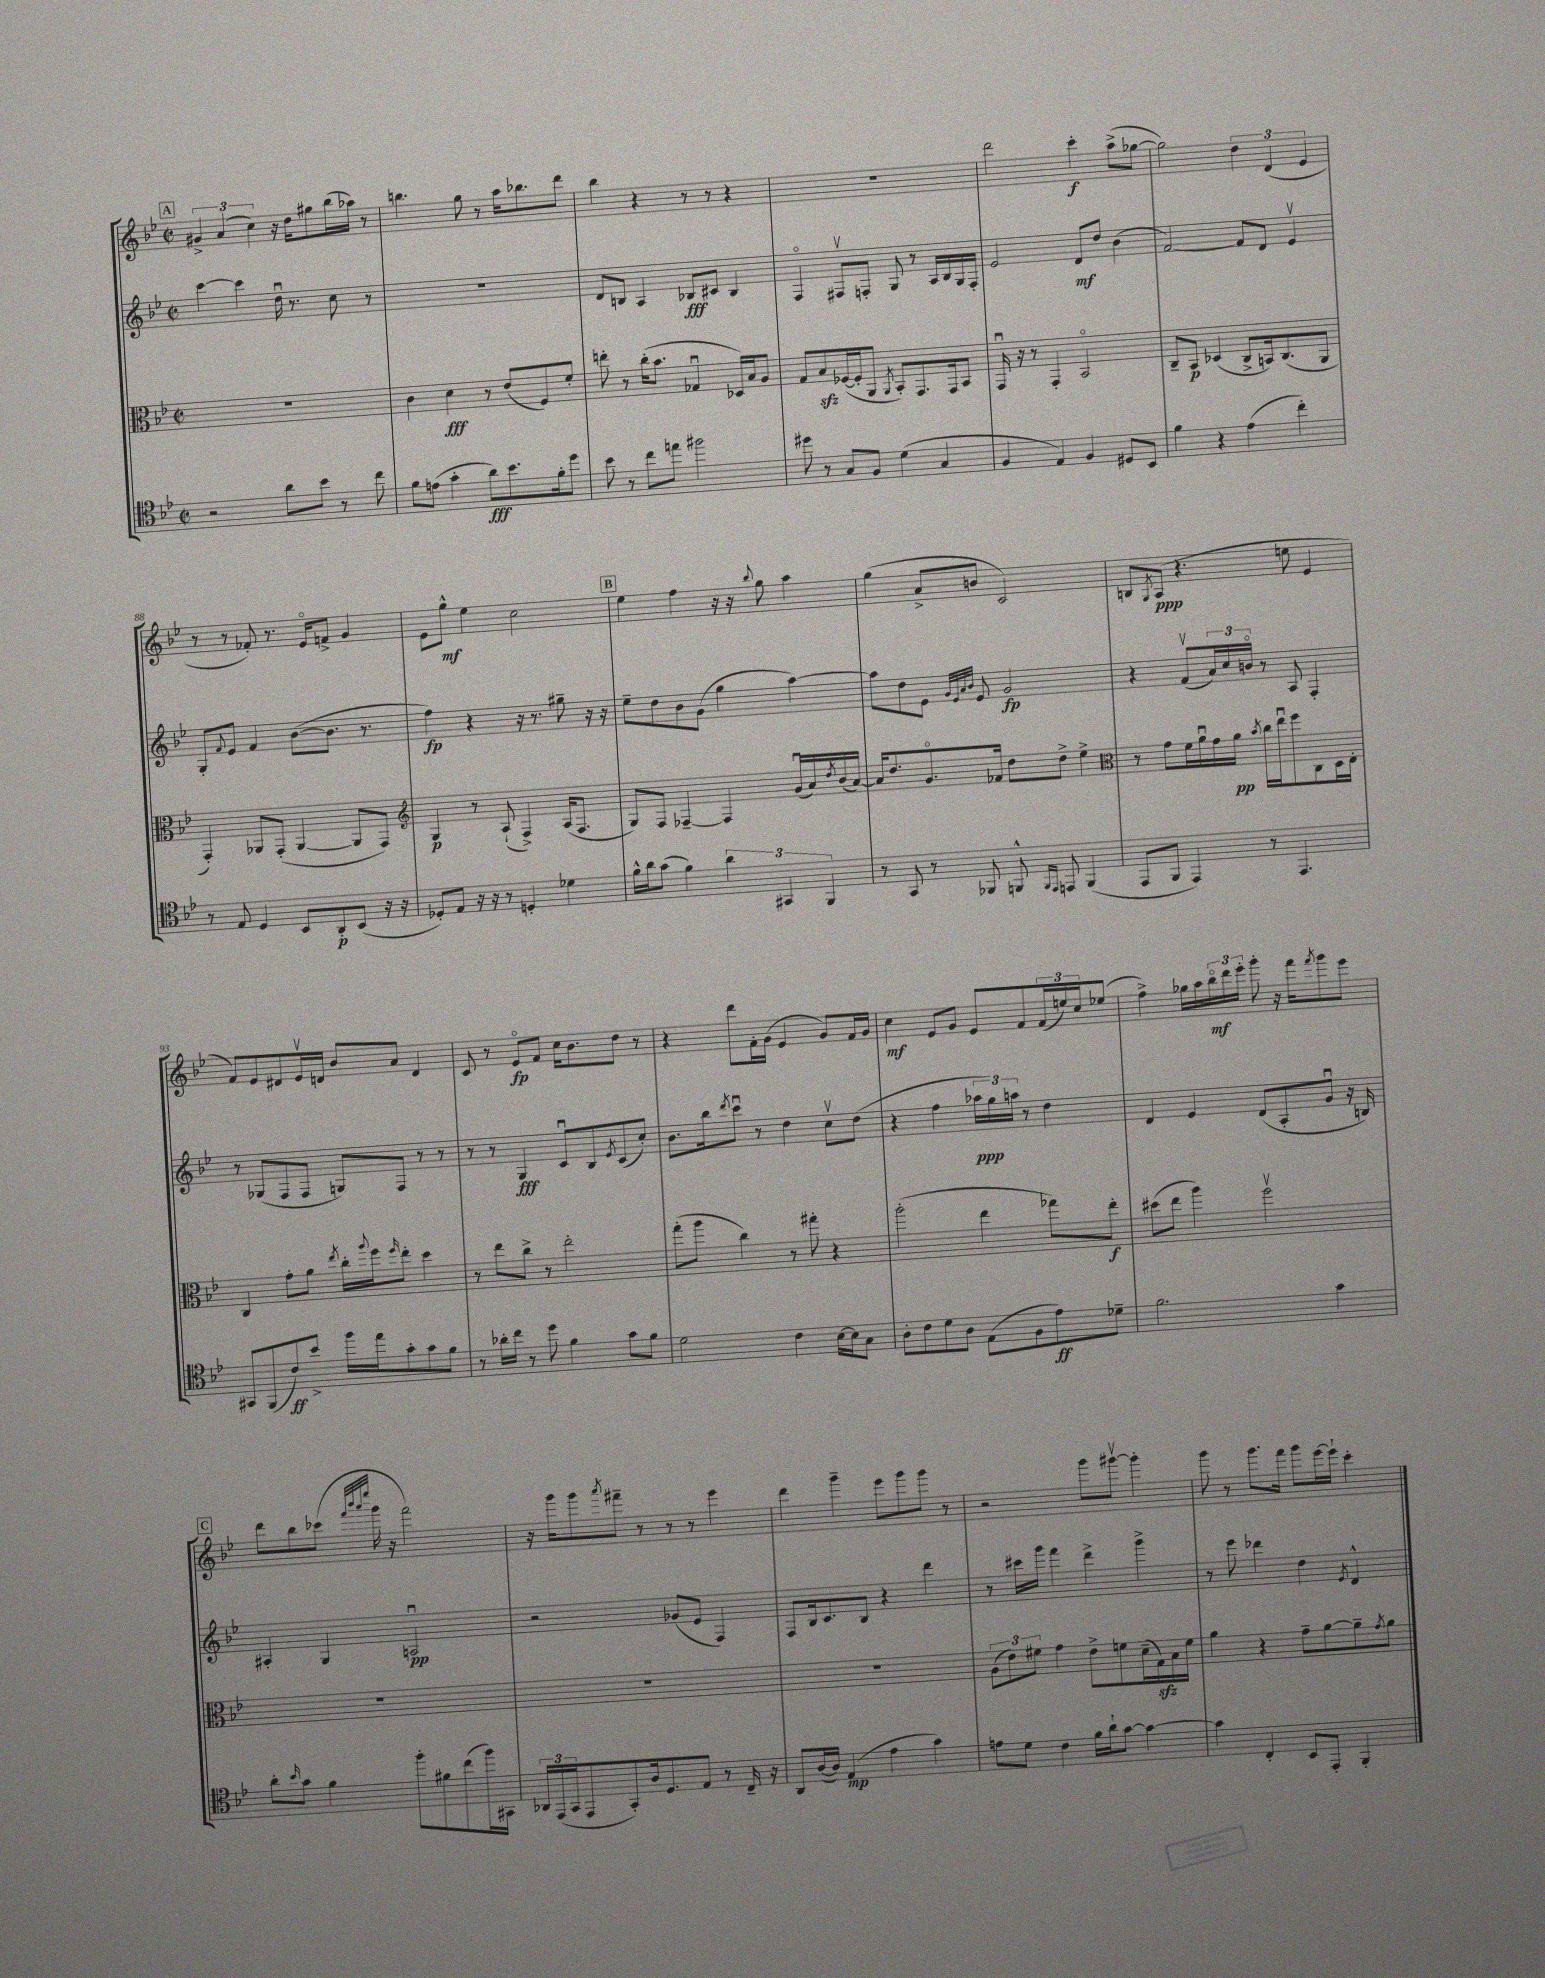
<<
\new StaffGroup <<
\new Staff = "s0" {
    \clef treble \key bes \major \defaultTimeSignature \time 2/2
    \mark \markup { \box "A" } \tuplet 3/2 { gis'4-> a'4( c''4) } r16 d''16 gis''8 bes''16( aes''16) r8 |
    b''4. g''8 r8 a''16 bes''8. d'''8 |
    bes''4 r4 r8 r8 r4 |
    R1 |
    d'''2 c'''4-.\f a''8->( ges''8~ |
    ges''2) \tuplet 3/2 { d''4 d'4( ees'4 } |
    r8 r8 fes'8-.) r8. ees'16\flageolet f'8-> g'4 |
    ees'8 g''8-^\mf ees''4 c''2 |
    \mark \markup { \box "B" } ees''4 f''4 r16 r16 \appoggiatura { bes''8 } g''8 a''4 |
    g''4( a'8-> b'8 c'2) |
    b8 \acciaccatura { g8 } a8\ppp( r4. e''8 ees'4 |
    f'8) ees'8 dis'8 ees'16\upbow d'16 bes'8 a'8 d'4 |
    c'8 r8 ees'8\flageolet\fp f'8 c''16 bes'8. d''8 r8 |
    r4 d'''8 f'16-. g'16( ees'4 g'8) f'16 g'16 |
    c''4\mf ees'8 g'8 ees'8 f'8 \tuplet 3/2 { f'16( e''16) c''16 } ees''8( |
    f''4->) ges''16 a''16 \tuplet 3/2 { bes''16\flageolet\mf d'''16 ees'''16-. } g'''8-. r16 f'''16 \acciaccatura { f'''8 } g'''8 ees'''8 |
    \mark \markup { \box "C" } d'''8 bes''8 ces'''8( \grace { f'''32 bes'''32 a'''32 ees''''32 } g'''16 r16 f'''2) |
    r16 g'''16 g'''8 \acciaccatura { a'''8 } fis'''8-- r8 r8 r8 ees'''4 |
    d'''4 g'''4-- ees'''8 g'''8 g'''8 r8 |
    r2 g'''8 gis'''8~\upbow gis'''4-. |
    g'''8 r8 g'''8. f'''16 g'''8 ees'''16~ ees'''16-! c'''4-. \bar "|." |
}
\new Staff = "s1" {
    \clef treble \key bes \major \defaultTimeSignature \time 2/2
    \mark \markup { \box "A" } c'''4~ c'''4 d''16\downbow r8. c''8 r8 |
    R1 |
    d'8 b8 a4 bes8\fff cis'8 bes4 |
    f4\flageolet fis8\upbow f8-. g8 r8 a16 bes16 g16 f16-. |
    ees'2 d'8\mf d''8 bes'4( |
    f'2~) f'8 d'8 ees'4\upbow |
    g8-. \appoggiatura { f'8 } ees'8 f'4 bes'8~( bes'8. r8. |
    f''4\fp) r4 r16 r8. gis''8-- r16 r16 |
    \mark \markup { \box "B" } ees''8-- d''8 bes'8 g'8( g''4 a''4~) |
    a''8 d''8 ees'8 \grace { g'32 ees'32 a'32 bes'32 } ees'8 g'2\fp |
    r4 f'8\upbow( \tuplet 3/2 { a'16) c''16 b'16\flageolet } r8 a8 f4-. |
    r8 ges8( f8 f8 g8) f8 r8 r8 |
    r8 r8 g4\fff c'8\downbow bes8 \acciaccatura { ees'8 } c'8( c''8-.) |
    bes'8. bes''16 \acciaccatura { d'''8 } c'''8\downbow r8 d''4 c''8\upbow d''8( |
    r4 f''4 \tuplet 3/2 { aes''16\ppp g''16) a''16 } r8 d''4 |
    d'4 ees'4 d'8( a8-. g'8\downbow r16 b16) |
    \mark \markup { \box "C" } ais4-. g4 a2\downbow\pp |
    r2 ges'8( ees'8 f4) |
    f8 bes16 c'8. bes8 r4 d'''4 |
    r8 cis'''16 g'''16 f'''4 d'''4-> g'''4-> |
    r8 ees'''8 des'''4 d''4 \acciaccatura { ees'8 } d'4-^ \bar "|." |
}
\new Staff = "s2" {
    \clef alto \key bes \major \defaultTimeSignature \time 2/2
    \mark \markup { \box "A" } R1 |
    c'4 d'4\fff r8 ees'8( f8) f'8-. |
    e''8-. r8 c''16-.( bes'8. ges4\downbow des16) bes16 a8 |
    g8 bes8\sfz fes16~( fes16-. a,8 \acciaccatura { a,8 } bes,8-.) g,8. g,16 bes,8 |
    g,16\downbow r16 r8 g,4-. bes,2\flageolet |
    c8-- bes,8\p des4( c8-> b,16) c8.( a,8 |
    g,4-.) aes,8 g,8-.( aes,4~ aes,8 g,8) |
    \clef treble g4\p r8 a8-!( f4->) a16( f8. |
    \mark \markup { \box "B" } g8) f8 fes4~-- fes4 g'16\downbow( a'16) \acciaccatura { d''8 } bes'16( a'16~) |
    a'16 d''8. g'8.\flageolet fes'16 d''8 d''8-> ees''4-> |
    \clef alto r8 g'8 f'16 a'16\downbow g'16 a'16\pp \acciaccatura { bes'8 } c''16 ees''16\downbow f''8 c8 d16 ees16-. |
    c4 g'8-. a'8 \acciaccatura { ees''8 } c''16-. \appoggiatura { a''8 } f''16 \grace { f''16 } ees''8-. d''4 |
    r8 ees''8 c''8-> r8 ees''2-. |
    g''8-.( a''8 c''4) r8 gis''8-. r4 |
    a''2-.( ees''4 ges''8) ees''8-.\f |
    dis''8( ees''8 a''4) f''2\upbow |
    \mark \markup { \box "C" } R1 |
    R1 |
    R1 |
    \tuplet 3/2 { a8( ees'8) fis'8 } g'4 ees'8-> f'8 d'16--( g16\sfz) bes16 f'16 |
    a'4 r4 g'8-- a'8~ a'8-- \acciaccatura { g'8 } a'8 \bar "|." |
}
\new Staff = "s3" {
    \clef tenor \key bes \major \defaultTimeSignature \time 2/2
    \mark \markup { \box "A" } r2 a'8 bes'8 r8 c''8 |
    f'8 e'8( g'4-. a'8\fff) bes'8. f'16-. d''8 |
    bes'8 r8 c''8 e''8 fis''2 |
    dis''8 r8 g8 f8 d'4( g4 |
    f4 ees4) f4 dis8 bes,8 |
    f'4 r4 ees'4( c''4-.) |
    r8 ees8 d4 bes,8 a,8-.\p bes,8( r16 r16 |
    des8-.) ees8 r16 r16 r8 d4-. des'4 |
    \mark \markup { \box "B" } f'16-^ a'16 g'8( f'4) \tuplet 3/2 { a'4 gis,4 f,4 } |
    r8 g,8 r8 fes,8 f,8-^ \grace { f,16 ees,16 } e,8 f,4( |
    ees,8 f,8 ees,4) r8 ees,4. |
    gis,8 f,8( c'8\ff) bes'8-> f''16 ees''16 g'8-. g'8 f'8 |
    r8 aes'16-. c''16 r8 d''8 f'4 g'8 f'8 |
    d'2 c'4 bes16~ bes16 g8 |
    a8-. c'8 d'8 a8 ees8( f8 ees'8\ff) des'8-- |
    f'2. g'4 |
    \mark \markup { \box "C" } a'8-. \grace { bes'16 } g'8 f'4 f''8-. fis'8 c''8( f''16) gis,16 |
    \tuplet 3/2 { aes,16 ees,16( g,16 } ees,8 g,8-.) a16 d8. ees8 r8 c16-- r16 |
    a,8 a16~( a16) ees4\mp( ees'4 g'4) |
    e'8 d'8 c'4 f'16 a'16-! g'8~ g'4~ |
    g'4 c4-. bes,8 ees,8-. f,4-. \bar "|." |
}
>>
>>
\layout { \context { \Score currentBarNumber = #82 } }
